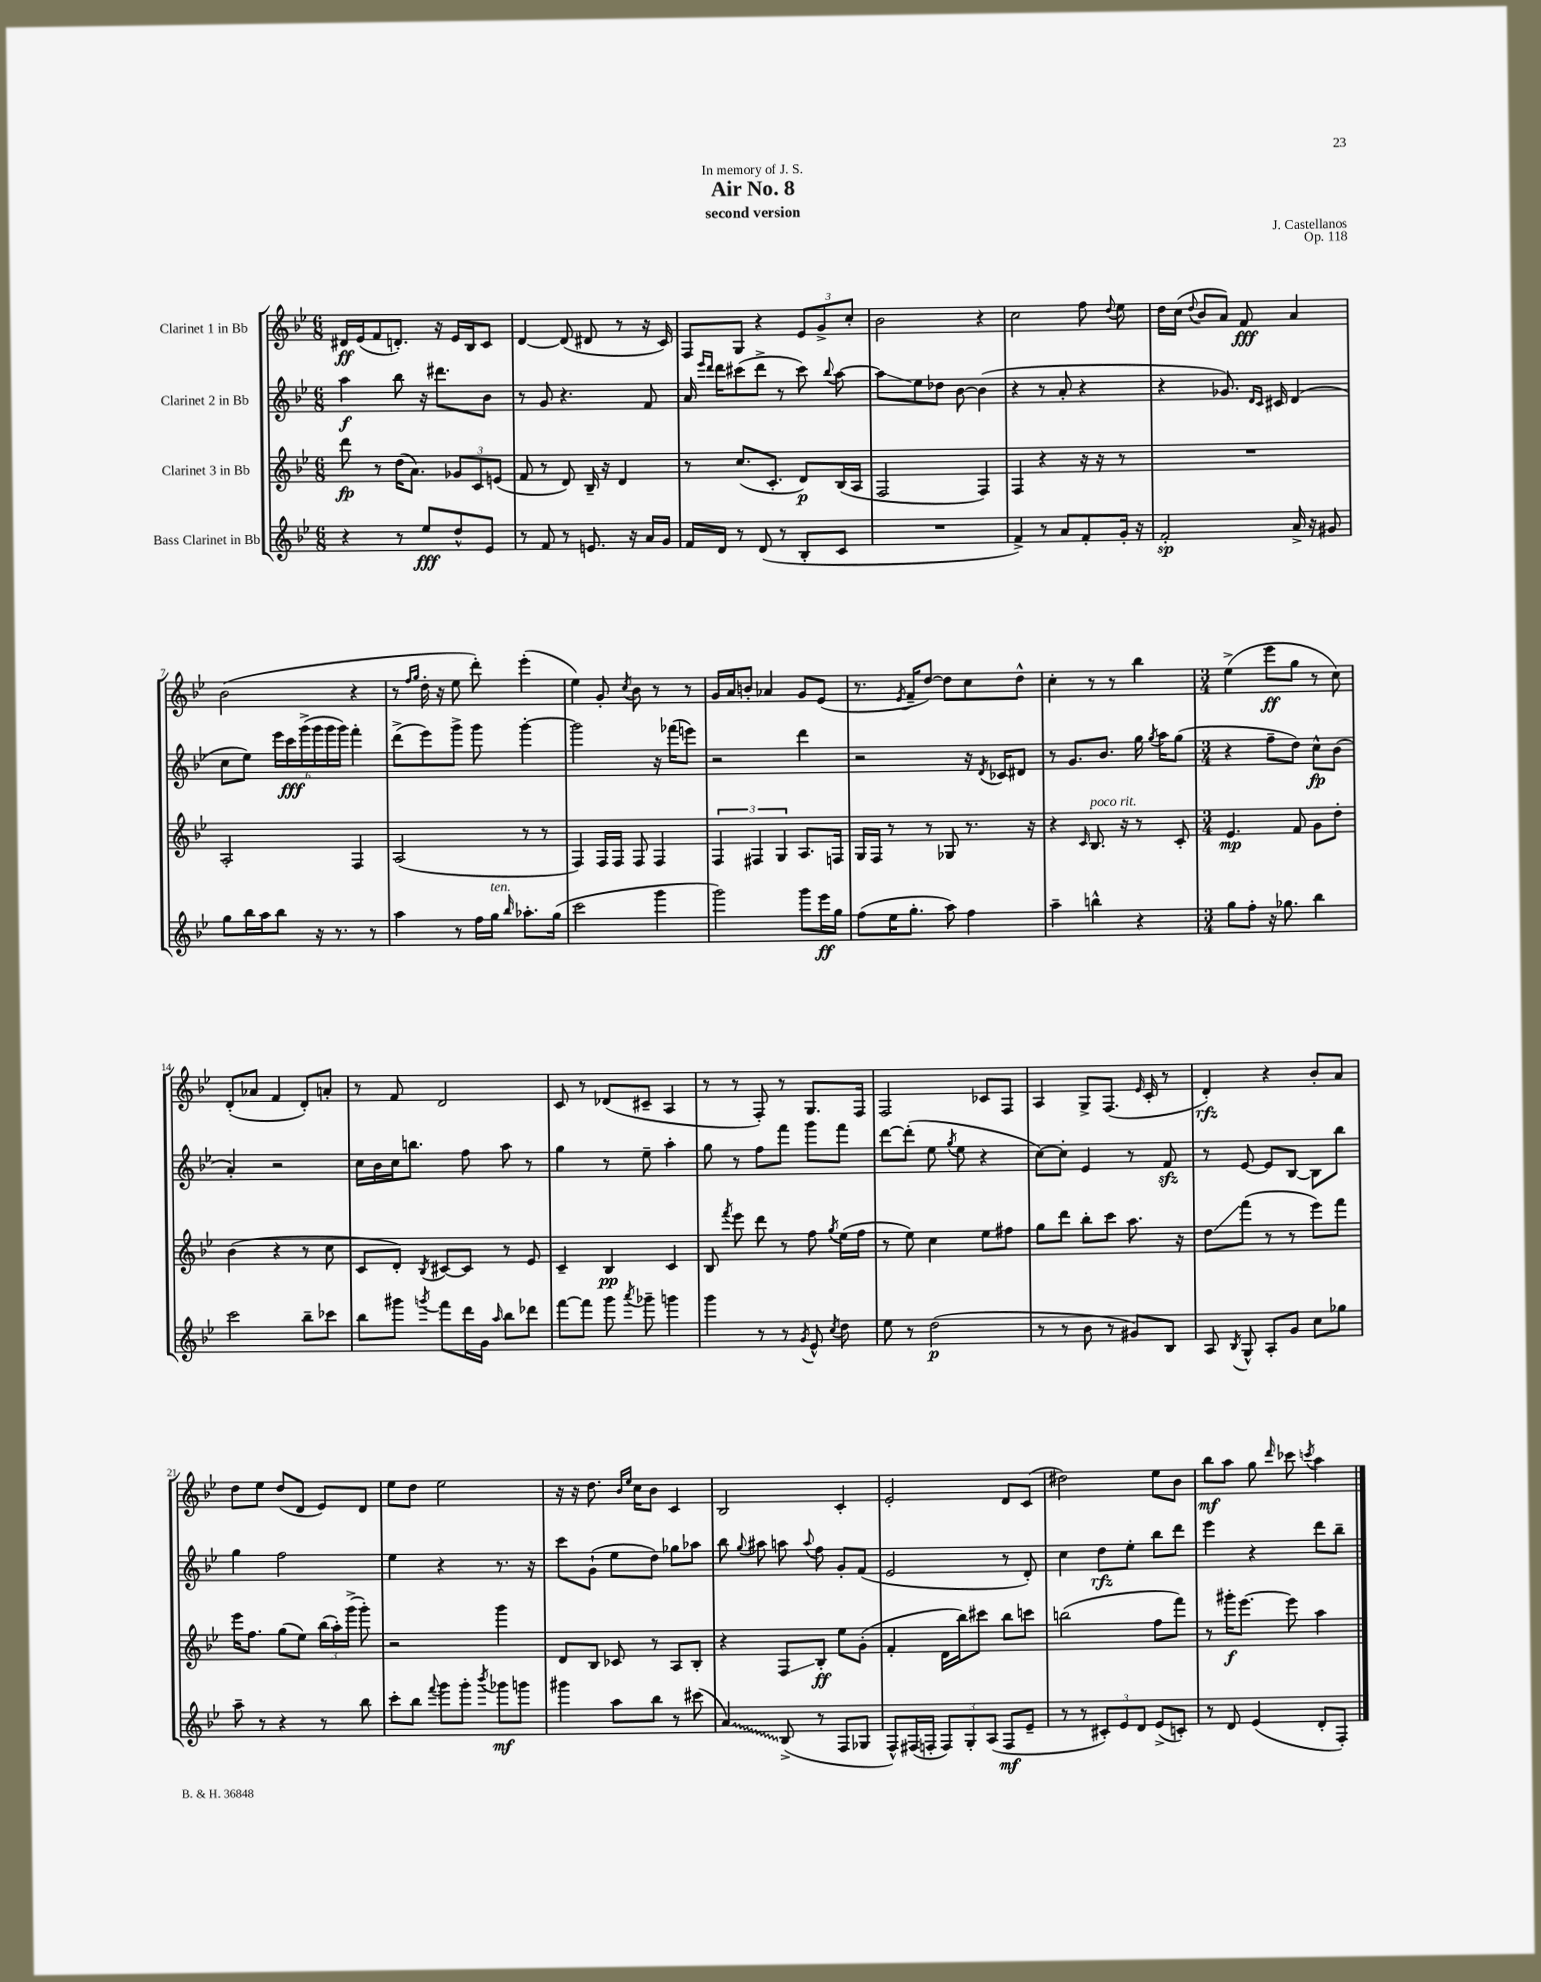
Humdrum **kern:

**kern	**kern	**kern	**kern
*staff4	*staff3	*staff2	*staff1
*clefG2	*clefG2	*clefG2	*clefG2
*k[b-e-]	*k[b-e-]	*k[b-e-]	*k[b-e-]
*M6/8	*M6/8	*M6/8	*M6/8
4r	8ddd	4aa	16d#
.	.	.	(16e-
.	8r	.	8f
8r	(16dd	8bb-	8.d')
.	8.a)	.	.
8ee-	.	16r	.
.	.	8.ddd#	16r
8dd^^	12g-	.	16e-
.	.	.	16B-
.	12c	.	.
8e-	.	8b-	8c
.	(12e	.	.
=	=	=	=
8r	8f	8r	[4d
8f	8r	8g	.
8r	8d)	4.r	(8d]
8.e	16B-~	.	8d#
.	16r	.	.
.	4d	.	8r
16r	.	.	.
16a	.	8f	16r
16g	.	.	16c)
=	=	=	=
16f	8r	16a	8F
.	.	16qqeee-	.
.	.	16qqddd	.
16d	.	16ddd	.
8r	(8.cc	(8ccc#	8G
(8d	.	8ddd^	4r
.	8.c'	.	.
8r	.	8r	.
8B-'	8d)	8ccc#)	12e-
.	.	.	12g^
.	.	8qqbb-	.
8c	(16B-	[8aa	.
.	.	.	12cc'
.	16A	.	.
=	=	=	=
2.r	2F	8aa]	2b-
.	.	8ee-	.
.	.	8dd-	.
.	.	[8b-	.
.	4F)	(4b-]	4r
=	=	=	=
4f^)	4F	4r	2cc
8r	4r	8r	.
8a	.	8a'	.
8f'	16r	4r	8ff
.	16r	.	.
.	.	.	8qqdd
16g'	8r	.	8ee-
16r	.	.	.
=	=	=	=
2f'	2.r	4r	16dd
.	.	.	(16cc
.	.	.	8qqdd
.	.	.	8b-
.	.	8.g-)	8a)
.	.	.	8f
.	.	16qqd	.
.	.	16qqc	.
.	.	16c#	.
16a^	.	(4d	4a
16r	.	.	.
8g#	.	.	.
=	=	=	=
8gg	2A'	8cc	(2b-
16bb-	.	8ee-)	.
16aa	.	.	.
8bb-	.	24eee-	.
.	.	24ccc	.
.	.	(24ggg^	.
16r	.	24ggg	.
.	.	24ggg	.
8.r	.	.	.
.	.	24ggg)	.
.	4F	4fff'	4r
8r	.	.	.
=	=	=	=
4aa	(2A	(8ddd^	8r
.	.	.	16qqff
.	.	.	16qqgg
.	.	8eee-)	16dd'
.	.	.	16r
8r	.	8ggg^	8ee-
16ff	.	8ggg	8ddd')
16gg	.	.	.
16qqbb-	.	.	.
8.aa-'	8r	[4ggg'	(4eee-'
.	8r	.	.
(16gg	.	.	.
=	=	=	=
2ccc	4F)	2ggg]	4ee-)
.	16F	.	8g'
.	16F	.	.
.	.	.	8qcc
.	8F	.	8b-
4ggg	4F	16r	8r
.	.	(16fff-	.
.	.	8eee)	8r
=	=	=	=
2ggg)	6F	2r	16g
.	.	.	16a
.	.	.	8b'
.	6F#	.	.
.	.	.	4a-
.	6G	.	.
8ggg	8.A	4ddd	8g
16eee-	.	.	(8e-
16gg	16F	.	.
=	=	=	=
(8ff	16G	2r	8.r
.	16F	.	.
16ee-	8r	.	.
.	.	.	8qe-
8.gg'	.	.	16f~
.	8r	.	[8dd)
8aa)	8G-	.	8dd]
4ff	8.r	16r	8cc
.	.	8qd	.
.	.	16c-	.
.	.	8d#	8dd^^
.	16r	.	.
=	=	=	=
4aa~	4r	8r	4cc'
.	.	8.g	.
.	16qqc	.	.
4bb^^	8.B-	.	8r
.	.	8.b-	.
.	.	.	8r
.	16r	.	.
4r	8r	16gg	4bb-
.	.	8qgg	.
.	.	16aa	.
.	8c'	(8gg	.
=	=	=	=
*M3/4	*M3/4	*M3/4	*M3/4
8gg	4.e-	4r	(4ee-^
8ff'	.	.	.
16r	.	8ff~	8eee-
8.gg-	.	.	.
.	8f	8dd)	8gg
4bb-	8g	8cc^^	8r
.	8dd'	(8b-	8cc)
=	=	=	=
2ccc	(4b-	4a')	(8d'
.	.	.	8a-
.	4r	2r	4f
8bb-~	8r	.	8d')
8ccc-	8cc	.	8a'
=	=	=	=
8bb-	8c	16cc	8r
.	.	16b-	.
8ggg#	8d')	16cc	8f
.	.	8.bb	.
8qggg	8qB-	.	.
8fff	[8c#	.	2d
16ddd	8c#]	8ff	.
16g	.	.	.
16qqaa	.	.	.
8bb-	8r	8aa	.
8ddd-	8e-	8r	.
=	=	=	=
[8fff	4c~	4gg	8c
8fff]	.	.	8r
8ggg	4B-	8r	(8d-
8qaaa	.	.	.
8ggg-~	.	8ee-~	8c#~
4ggg	4c	4aa'	4A
=	=	=	=
4ggg	8B-	8gg	8r
.	8qfff	.	.
.	8eee-	8r	8r
8r	8ddd	8ff	8F')
8r	8r	8fff	8r
8qg	.	.	.
8e-^^	8ff	8ggg	8.G
8qcc	8qgg	.	.
8dd	(16ee-	8fff	.
.	16ff	.	16F
=	=	=	=
8ee-	8r	[8ddd	2F
8r	8ee-)	(8ddd']	.
(2dd	4cc	8ee-	.
.	.	8qgg	.
.	.	8ee-	.
.	8ee-	4r	8c-
.	8ff#	.	8F
=	=	=	=
8r	8gg	[8cc)	4A
8r	8ddd	8cc']	.
8b-	8bb-'	4e-	8G^
8r	8ccc	.	(8.F
8g#)	8.aa	8r	.
.	.	.	16qqe-
.	.	.	16c'
8B-	.	8f	8r
.	16r	.	.
=	=	=	=
8A	8dd	8r	4d')
8qB-	.	.	.
8G^^	(8fff	[8e-	.
8A'	8r	8e-]	4r
8g	8r	[8B-	.
8cc	8eee-)	8B-]	8b-'
8gg-	8fff	8bb-	8a
=	=	=	=
8aa~	16eee-	4gg	8dd
.	8.ff	.	.
8r	.	.	8ee-
4r	(8gg	2ff	(8dd
.	8ee-)	.	8d
8r	(24bb-	.	8e-)
.	24aa')	.	.
.	(24ggg^	.	.
8bb-	8ggg')	.	8d
=	=	=	=
8ccc'	2r	4ee-	8ee-
8bb-	.	.	8dd
8qqfff	.	.	.
8ggg	.	4r	2ee-
8ggg'	.	.	.
8qbbb-	.	.	.
8ggg-	4ggg	8.r	.
8ggg	.	.	.
.	.	16r	.
=	=	=	=
4ggg#	8d	8ccc	16r
.	.	.	16r
.	8B-	(8g`	8.dd
8aa	8c-	8ee-	.
.	.	.	16qqb-
.	.	.	16qqee-
.	.	.	16cc
8bb-	8r	8dd)	8b-
8r	8A	8gg-	4c
(8ccc#	8B-'	8aa-	.
=	=	=	=
4a)	4r	8bb-	2B-
.	.	8qqgg	.
.	.	8aa#	.
(8B-^	8F	8aa	.
.	.	8qqaa	.
8r	8B-'	8ff	.
8F	8ee-	8g'	4c'
8G-	(8g'	(8f	.
=	=	=	=
8F^^)	4f'	2e-	2e-'
(16F#	.	.	.
16F'	.	.	.
12F)	16d	.	.
.	16bb-)	.	.
12G'	.	.	.
.	8ccc#	.	.
(12A	.	.	.
8F	8bb-	8r	8d
8e-~	8ccc	8d')	(8c
=	=	=	=
8r	(2bb	4cc	2dd#)
8r	.	.	.
12c#')	.	8dd	.
12e-	.	.	.
.	.	8ee-'	.
12d	.	.	.
(8e-^	8ff	8bb-	8ee-
8c')	8fff)	8ddd	8b-
=	=	=	=
8r	8r	4eee-	8bb-
8d	16ggg#'	.	8aa
.	[8.eee-	.	.
(4e-	.	4r	8gg
.	.	.	16qqddd
.	8eee-]	.	8ccc-
.	.	.	8qccc
8d'	4aa	8ddd	4aa
8F')	.	8bb-~	.
==	==	==	==
*-	*-	*-	*-
